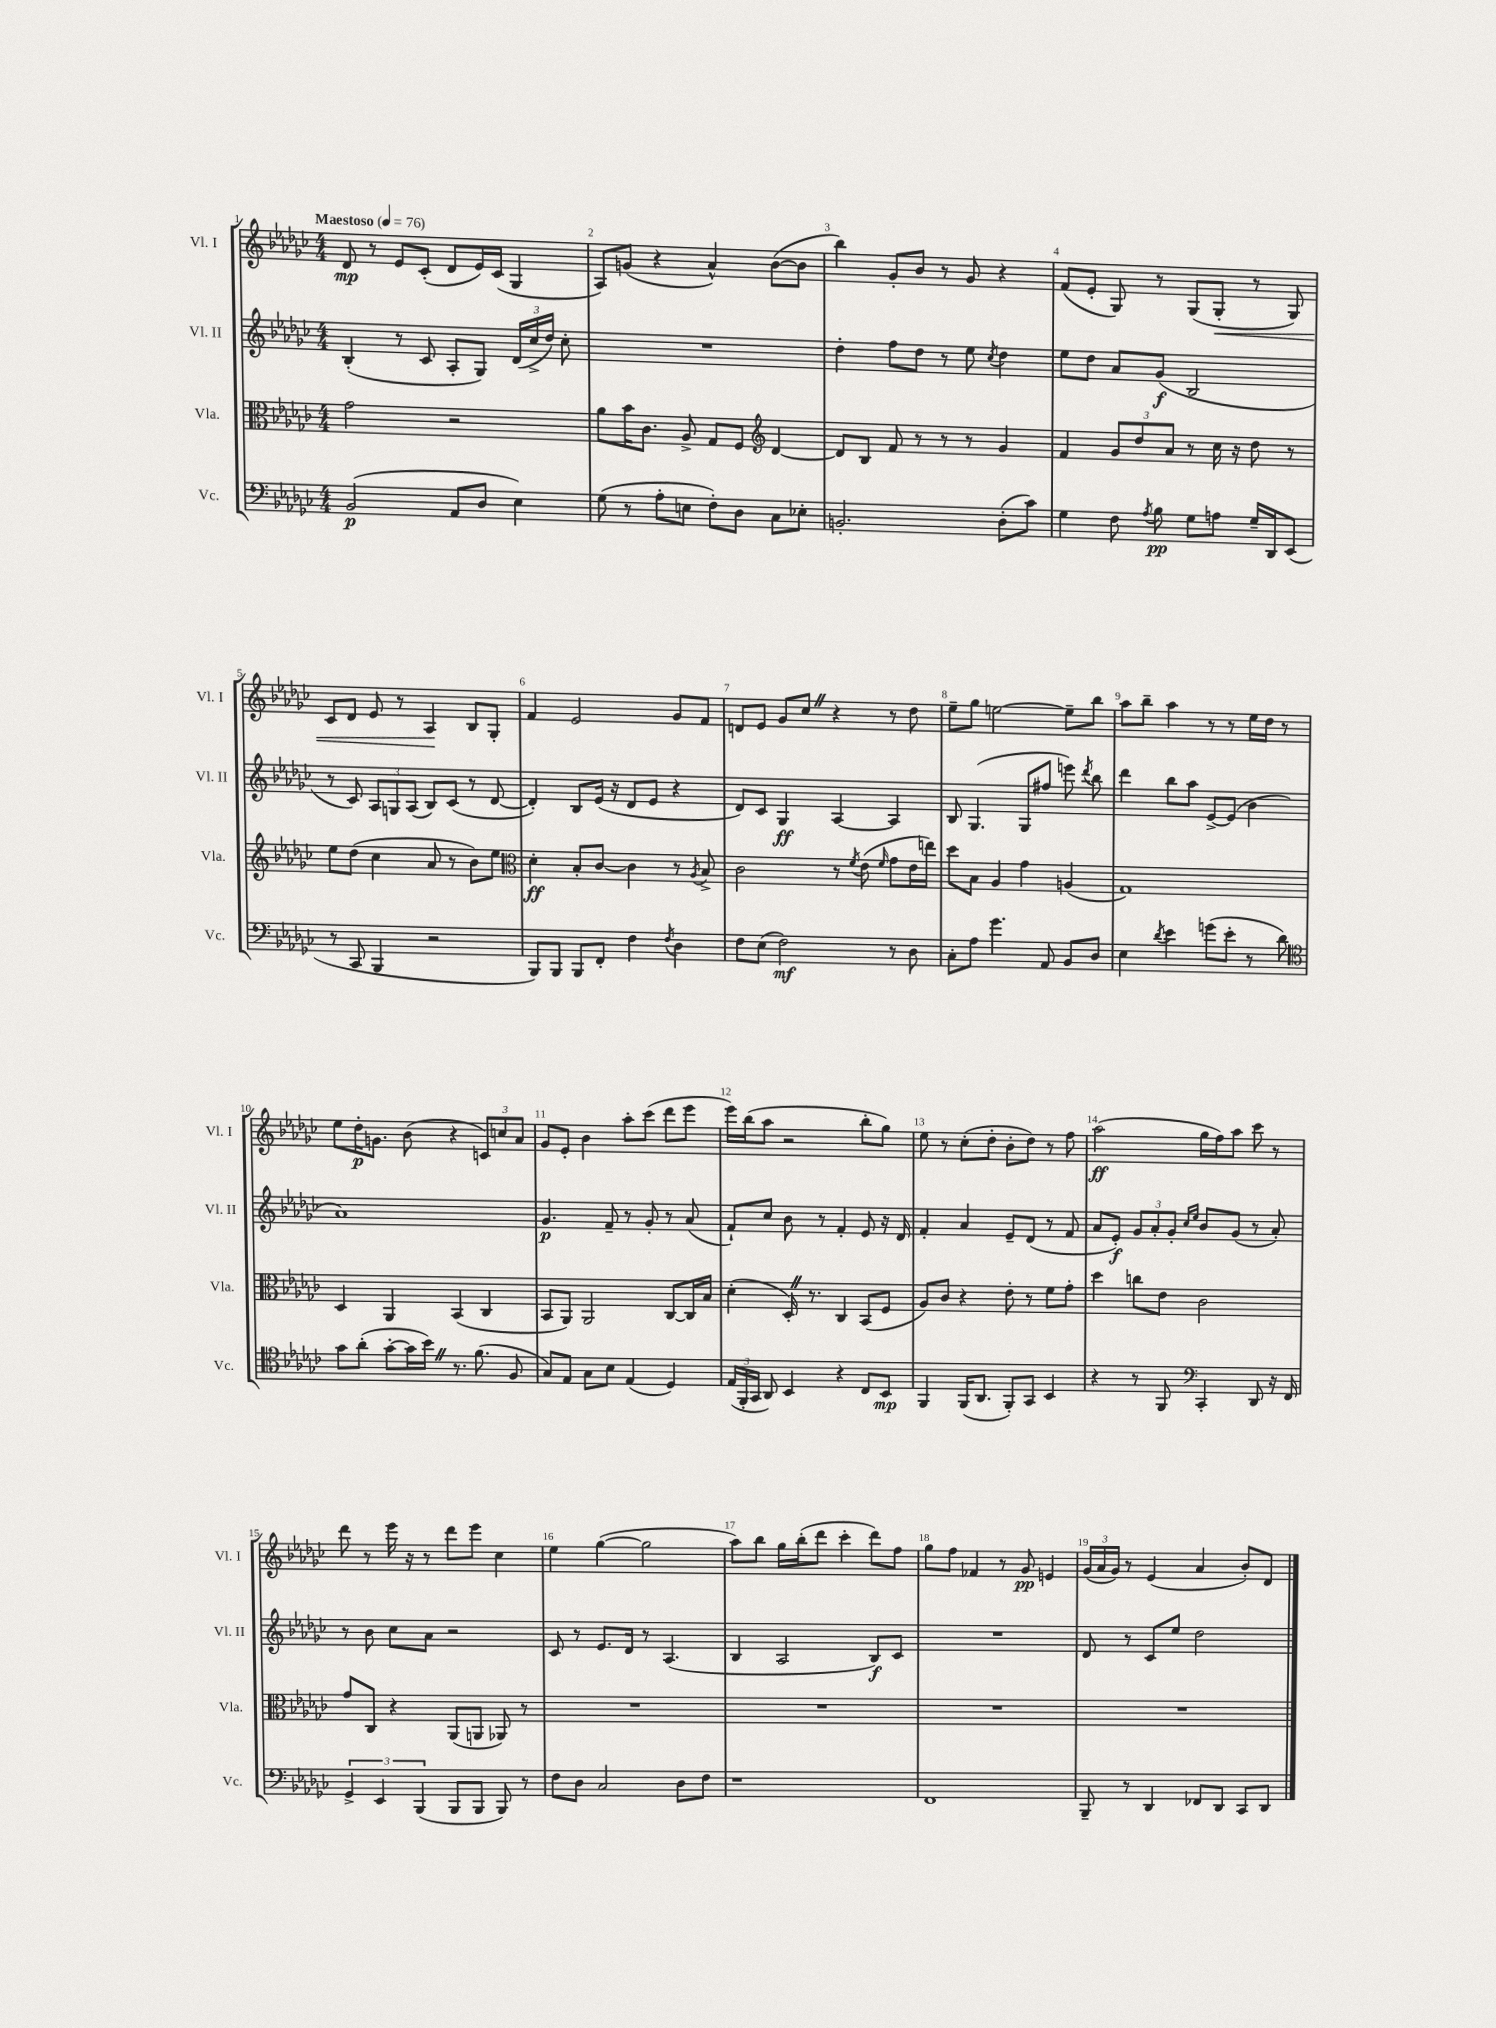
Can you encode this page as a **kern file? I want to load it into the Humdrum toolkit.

**kern	**kern	**kern	**kern
*staff4	*staff3	*staff2	*staff1
*clefF4	*clefC3	*clefG2	*clefG2
*k[b-e-a-d-g-c-]	*k[b-e-a-d-g-c-]	*k[b-e-a-d-g-c-]	*k[b-e-a-d-g-c-]
*M4/4	*M4/4	*M4/4	*M4/4
*MM76	*MM76	*MM76	*MM76
(2BB-	2g-	(4B-'	8d-
.	.	.	8r
.	.	8r	8e-
.	.	8c-	(8c-'
8AA-	2r	8A-'	8d-
8D-	.	8G-)	16e-)
.	.	.	(16c-
4E-)	.	(24d-	4G-
.	.	24cc-^	.
.	.	24dd-)	.
.	.	8cc-'	.
=	=	=	=
(8G-	8a-	1r	8A-)
8r	16b-	.	(8g
.	8.c-	.	.
8A-'	.	.	4r
8E	8A-^	.	.
8F')	8G-	.	4a-^^)
8D-	8F	.	.
*	*clefG2	*	*
8C-	[4d-	.	([8b-
8E-'	.	.	8b-]
=	=	=	=
2.BB'	8d-]	4dd-'	4bb-)
.	8B-	.	.
.	8f	8ff	8g-'
.	8r	8dd-	8b-
.	8r	8r	8r
.	8r	8ee-	8g-
.	.	8qcc-	.
(8D-'	4g-	4dd-	4r
8c-)	.	.	.
=	=	=	=
4G-	4f	8ee-	(8f
.	.	8dd-	8e-'
8F	12g-	8a-	8G-)
.	12dd-	.	.
8qA-	.	.	.
8B-	.	(8g-	8r
.	12a-	.	.
8G-	8r	2B-	(8G-
8A	16cc-	.	8G-'
.	16r	.	.
16G-~	8dd-	.	8r
16DD-	.	.	.
(8EE-	8r	.	8G-)
=	=	=	=
8r	8ee-	8r	8c-
8CC-	(8dd-	8c-)	8d-
4BBB-	4cc-	12A-	8e-
.	.	12G	.
.	.	.	8r
.	.	(12A-	.
2r	8a-	8B-)	4A-
.	8r	(8c-	.
.	8b-)	8r	8B-
.	8ee-	[8d-	8G-'
=	=	=	=
*	*clefC3	*	*
8BBB-)	4d-'	4d-'])	4f
8BBB-	.	.	.
8BBB-	8B-'	8B-	2e-
8FF'	[8c-	(16e-	.
.	.	16r	.
4F	4c-]	8d-	.
.	.	8e-	.
8qF	.	.	.
4D-	8r	4r	8g-
.	8qA-	.	.
.	8B-^	.	8f
=	=	=	=
8F	2c-	8d-)	8d
(8E-	.	8c-	8e-
2F)	.	4G-	8g-
.	.	.	8cc-
.	8r	[4A-	4r
.	8qf	.	.
.	(8e-	.	.
.	16qqf	.	.
8r	8g-	4A-]	8r
8D-	16e-	.	8dd-
.	16ee)	.	.
=	=	=	=
8C-'	8dd-	8B-	8ee-~
8A-	8B-	(4.G-	8gg-
4.g-	4A-	.	[2ee
.	4g-	8G-	.
8AA-	.	8ff#	.
8BB-	(4A	8eee)	8ee~]
.	.	8qddd-	.
8D-	.	8bb-	8bb-
=	=	=	=
4E-	1G-)	4ddd-	8aa-
.	.	.	8bb-~
8qd-	.	.	.
4e-	.	8bb-	4aa-
.	.	8aa-	.
(8g	.	[8e-^	8r
8e-'	.	(8e-]	8r
8r	.	4b-	16ee-
.	.	.	16dd-
8d-)	.	.	8r
=	=	=	=
*clefC4	*	*	*
8g-	4D-	1a-)	8ee-
(8a-'	.	.	16dd-'
.	.	.	8.g
[8g-'	4AA-	.	.
16g-]	.	.	(8b-
16b-)	.	.	.
8.r	(4BB-	.	4r
(8.f	.	.	.
.	4C-	.	12c)
.	.	.	12cc
8F	.	.	.
.	.	.	12a-
=	=	=	=
8G-)	8BB-	4.g-	8g-
8E-	8AA-)	.	8e-'
8G-	2AA-	.	4b-
8B-	.	8f~	.
(4E-	.	8r	8aa-'
.	.	8g-'	(8ccc-
4D-)	[8C-	8r	8ddd-
.	16C-]	(8a-	8eee-
.	16B-	.	.
=	=	=	=
(24E-	(4d-'	8f`)	16eee-)
24FF'	.	.	.
.	.	.	(16bb-
24GG-	.	.	.
8AA-)	.	8cc-	8aa-
4BB-	16D-')	8b-	2r
.	8.r	.	.
.	.	8r	.
4r	4C-	4f'	.
8C-	(8BB-	8e-	8bb-'
8BB-	8F	16r	8gg-)
.	.	16d-	.
=	=	=	=
4FF	8A-)	4f'	8ee-
.	8c-	.	8r
(16FF	4r	4a-	(8cc-'
8.AA-	.	.	.
.	.	.	8dd-'
8FF')	8e-'	8e-~	8b-'
8GG-	8r	(8d-	8dd-)
4BB-	8f	8r	8r
.	8g-'	8f	8ff
=	=	=	=
4r	4dd-	8a-	(2aa-
.	.	8e-')	.
8r	8cc	12g-	.
.	.	12a-'	.
8FF	8e-	.	.
.	.	12g-'	.
*clefF4	*	*	*
.	.	16qqcc-	.
.	.	16qqee-	.
4CC-'	2c-	8b-	16gg-
.	.	.	16ff)
.	.	(8g-	8aa-
8DD-	.	8r	8ccc-
16r	.	8a-')	8r
16FF	.	.	.
=	=	=	=
6GG-^	8g-	8r	8ddd-
.	8C-	8b-	8r
6EE-	.	.	.
.	4r	8cc-	16eee-
.	.	.	16r
(6BBB-	.	.	.
.	.	8a-	8r
8BBB-	(8AA-	2r	8ddd-
8BBB-	8AA	.	8eee-
8BBB-)	8AA-)	.	4cc-
8r	8r	.	.
=	=	=	=
8F	1r	8c-	4ee-
8D-	.	8r	.
2C-	.	8.e-	([4gg-
.	.	16d-	.
.	.	8r	2gg-]
.	.	(4.A-	.
8D-	.	.	.
8F	.	.	.
=	=	=	=
1r	1r	4B-	8aa-)
.	.	.	8bb-
.	.	2A-	16gg-
.	.	.	(16bb-'
.	.	.	8ddd-
.	.	.	4ccc-'
.	.	8B-)	8ddd-)
.	.	8c-	8ff
=	=	=	=
1FF	1r	1r	8gg-
.	.	.	8ff
.	.	.	4f-
.	.	.	8r
.	.	.	8g-
.	.	.	4e
=	=	=	=
8BBB-~	1r	8d-	(24g-
.	.	.	24a-
.	.	.	24g-)
8r	.	8r	8r
4DD-	.	8c-	(4e-
.	.	8ee-	.
8FF-	.	2dd-	4a-
8DD-	.	.	.
8CC-	.	.	8b-')
8DD-	.	.	8d-
==	==	==	==
*-	*-	*-	*-
